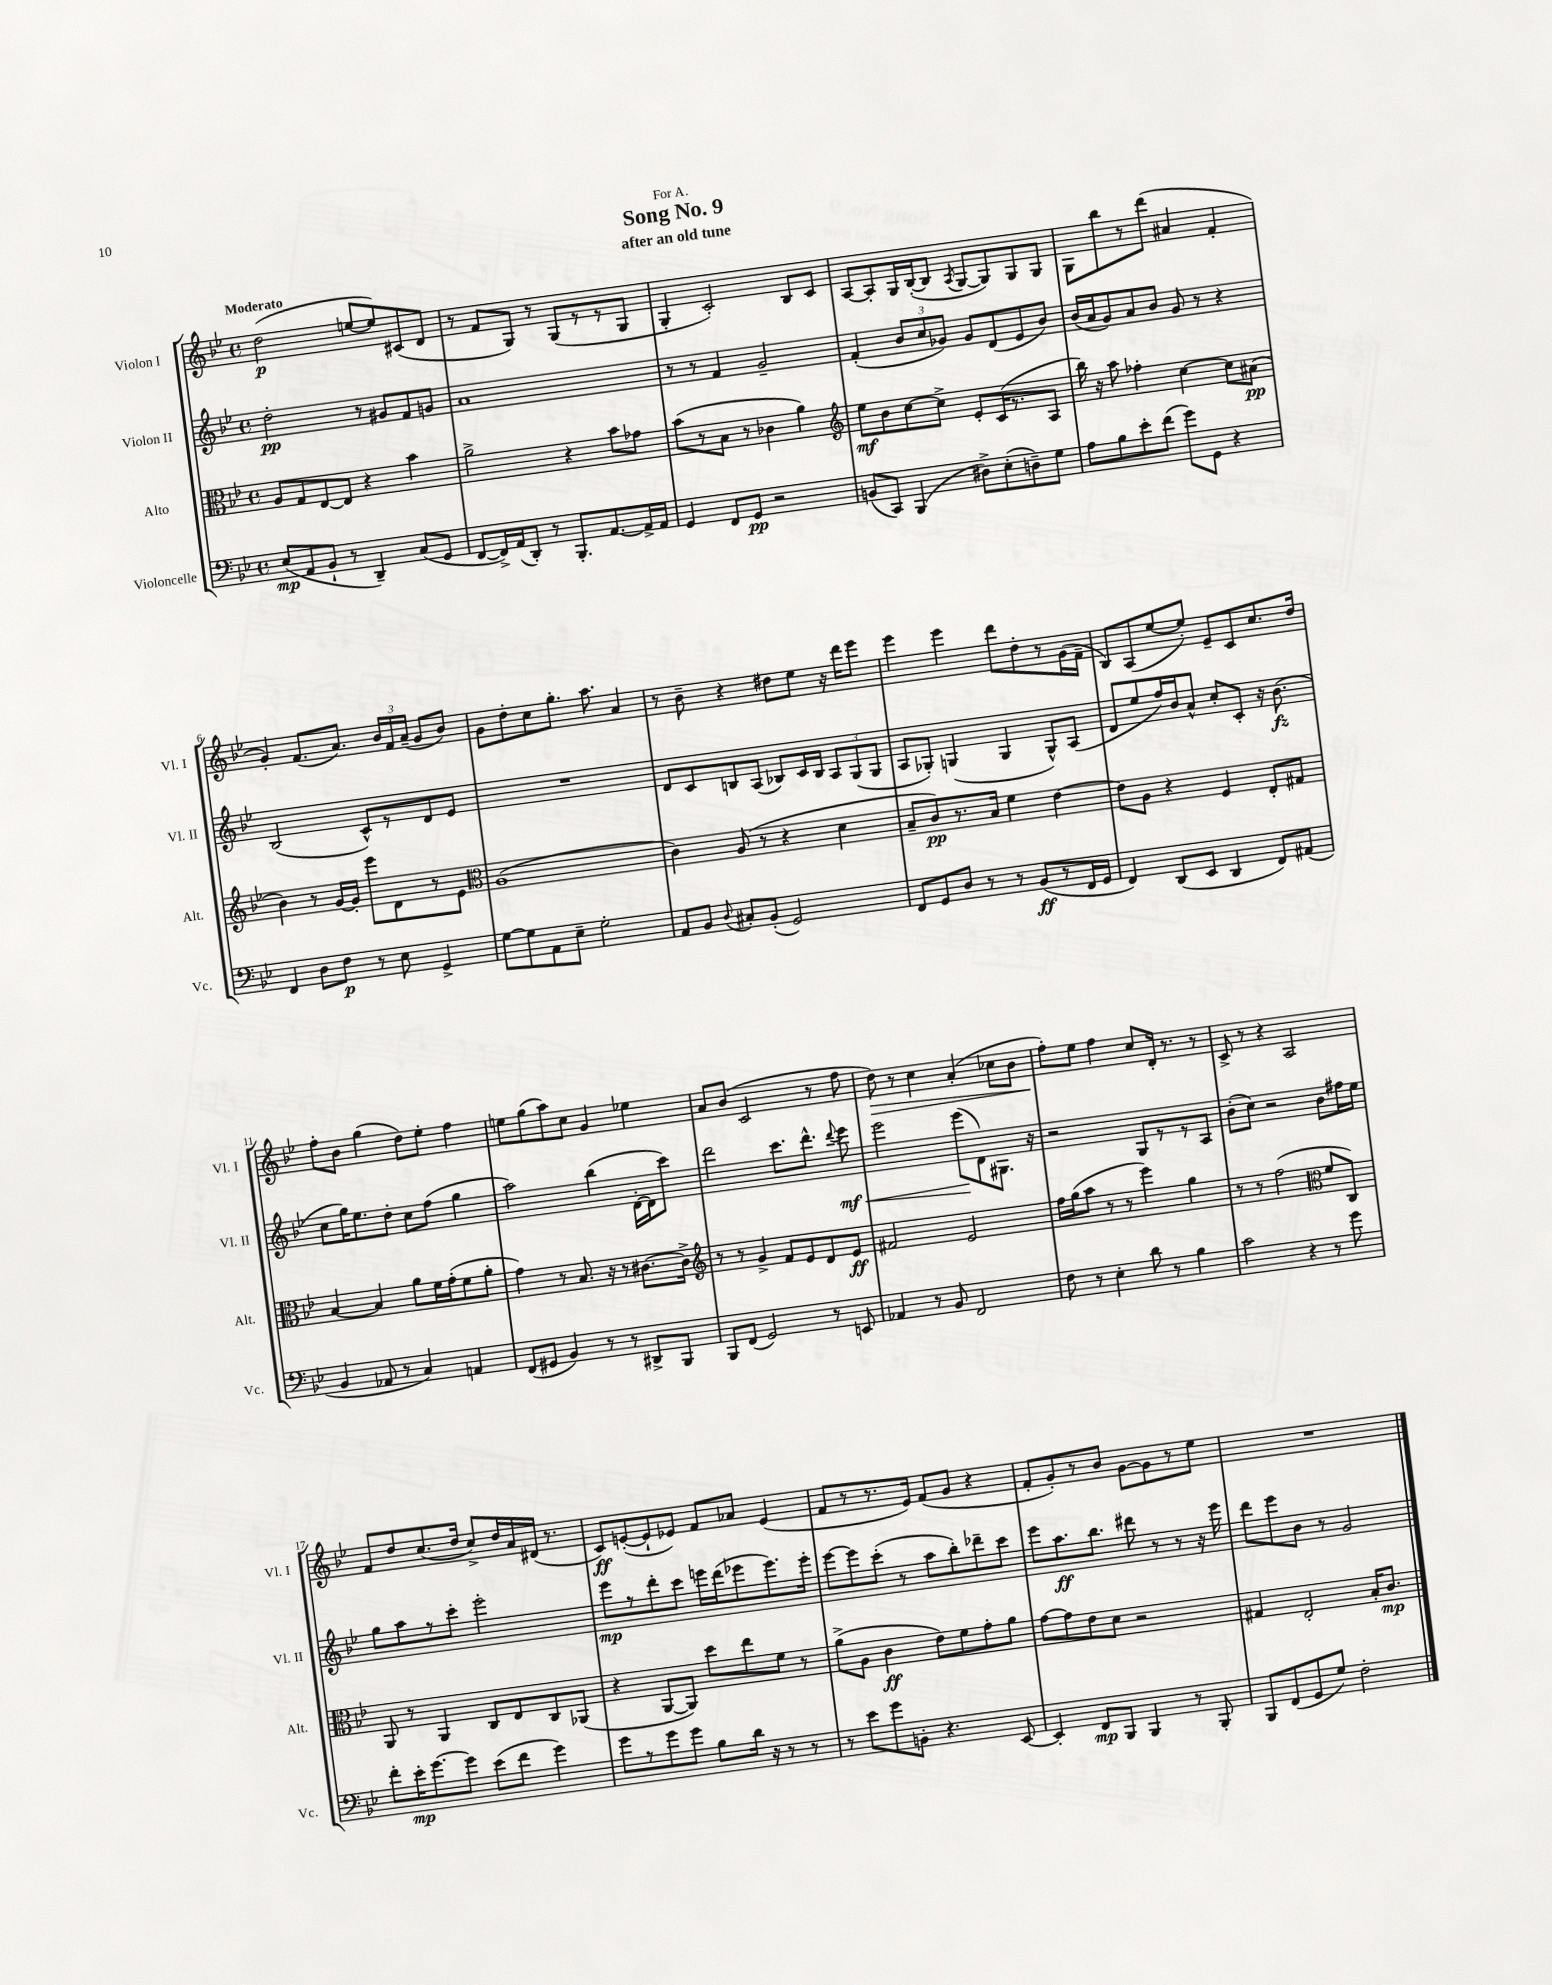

**kern	**kern	**kern	**kern
*staff4	*staff3	*staff2	*staff1
*clefF4	*clefC3	*clefG2	*clefG2
*k[b-e-]	*k[b-e-]	*k[b-e-]	*k[b-e-]
*M4/4	*M4/4	*M4/4	*M4/4
*met(c)	*met(c)	*met(c)	*met(c)
(8E-	8A	2dd'	(2dd
8AA	8G	.	.
8BB-`	[8E-	.	.
8r	8E-]	.	.
4DD~)	4r	8r	[8ee
.	.	8g#	8ee])
(8C	4b-	8f	(8c#
8GG	.	8g	8d
=	=	=	=
[8FF	2a^	1a	8r
16FF^])	.	.	8f
(16AA	.	.	.
8DD')	.	.	8G)
8r	.	.	8r
8.BBB-'	4r	.	(8G
.	.	.	8r
[8.AA	.	.	.
.	8b-	.	8r
16AA^]	8g-	.	8G
16AA	.	.	.
=	=	=	=
4GG	(8b-	8r	4G'
.	8r	8r	.
8FF	8B-	4f	2c')
8GG	8r	.	.
2r	4c-	2g~	.
.	4a)	.	8B-
.	.	.	8c
=	=	=	=
*	*clefG2	*	*
(8BB	8ee-	(4f'	[8A
8CC)	8b-	.	8A']
(4BBB-	[8cc	12b-	16G
.	.	.	([16B-'
.	.	12cc	.
.	8cc^]	.	8B-]
.	.	12g-)	.
.	.	.	8qA
8D#^)	8e-'	8g-	[8G
(8E-'	(16c	(8d	8G])
.	8.r	.	.
8D~)	.	8e-	8G
8G	8A	8b-)	8G
=	=	=	=
8A	16bb-)	(16b-	8G
.	16r	16a	.
8B-	8aa	8g)	8bb-
8e-'	4ff-'	8a	8r
(8f	.	8b-	(8ddd
8g)	[4cc	8g	4a#
8GG	.	8r	.
4r	8cc]	4r	4f'
.	(8a#	.	.
=	=	=	=
4FF	4b-)	(2B-	4g')
8D	8r	.	(8.f
8F	[16g	.	.
.	16g']	.	8.a)
8r	8eee-	8c^^)	.
8E-	8d	8r	24b-
.	.	.	24f
.	.	.	(24a~
4GG^	8r	8d	8g
.	8e-	8e-	8b-)
=	=	=	=
*	*clefC3	*	*
[8G	(1A	1r	8g
8G]	.	.	8dd'
8AA	.	.	8cc
8E-~	.	.	8.gg'
2G'	.	.	.
.	.	.	8.aa
.	.	.	4a
=	=	=	=
8AA	4c)	8d	8r
8BB-	.	8c	8b-~
8qqD	.	.	.
8C#'	(8A	8B	4r
(8BB-'	8r	(8A	.
2GG)	4r	8B-)	8dd#
.	.	16c	8ee-
.	.	16B-	.
.	4d	12A	16r
.	.	.	16ddd
.	.	(12G	.
.	.	.	8eee-
.	.	12G	.
=	=	=	=
8FF	8B-~	8A	4eee-
8GG	8c)	8G-')	.
8D	8.r	(4G	4eee-
8r	.	.	.
.	16B-	.	.
8r	4f	4G	8ddd
(8BB-	.	.	8dd'
8r	[4e-	8G^^)	8r
16FF	.	(8A	(16g
16GG	.	.	16f~
=	=	=	=
4FF)	8e-]	8d	8B-)
.	8A	8ee-	(8A
(8DD	4r	16ff)	[8ee-
.	.	16b-	.
8EE-	.	8a^^	8ee-'])
4DD	4F	8cc'	8e-~
.	.	8c'	8c
8FF)	8E-'	16r	8.cc
.	.	(8.b-	.
(8AA#	8G#	.	.
.	.	.	16dd
=	=	=	=
4BB-	[4B-	8cc	8ff'
.	.	16gg)	8b-
.	.	8.ee-	.
8AA-	4B-]	.	(4gg
8r	.	8dd'	.
4C)	8a	8cc	8dd)
.	16f	(8ff	8ee-'
.	(16g'	.	.
4AA	8f	4gg	4ff
.	8a'	.	.
=	=	=	=
(8FF	4g)	2aa)	8ee
8GG#	.	.	(8gg
4BB-)	8r	.	8aa)
.	8.B-	.	8cc
8r	.	(4bb-	4g
.	16r	.	.
8r	8r	.	.
8DD#^	[8.c#	[16d'	4ee-
.	.	16d]	.
8BBB-	.	8ccc)	.
.	16c#^]	.	.
=	=	=	=
*	*clefG2	*	*
8BBB-	8r	2ddd	8a
(8FF	8r	.	(8b-
2GG)	4g^	.	2c
.	8f	8.ccc	.
.	8e-	.	.
.	.	8.ddd^^	.
8r	8d	.	8r
.	.	8qqddd	.
8EE	8e-	8eee-	8ff
=	=	=	=
4AA-	2f#	2eee-	8dd)
.	.	.	8r
8r	.	.	4cc
8BB-	.	.	.
2FF	2e-	(8eee-	(4a'
.	.	8d)	.
.	.	8.G#	8cc-
.	.	.	8b-
.	.	16r	.
=	=	=	=
8F	16ff	2r	8ff')
.	(16gg	.	.
8r	8aa	.	8ee-
4E-'	8r	.	4ff
.	8r	.	.
8d	4eee-)	8G	8cc
8r	.	8r	16d'
.	.	.	8.r
4B-	4gg	8r	.
.	.	8A	8r
=	=	=	=
2c	8r	(8b-'	8c^
.	8r	8cc)	8r
.	(2ff	2r	4r
4r	.	.	2A
*	*clefC3	*	*
8r	8f	8b-	.
8g	8C)	16ff#	.
.	.	16ee-	.
=	=	=	=
8f'	8AA	8gg	8f
16e-'	8r	8aa	8dd
[8.g	.	.	.
.	4AA	8r	(8.cc
8g]	.	8ccc'	.
.	.	.	16dd
(8e-	8C	2eee-'	8cc^)
8f	8E-	.	16dd
.	.	.	16a
4g)	8C	.	(16d#
.	.	.	8.r
.	(8AA-	.	.
=	=	=	=
8g	4r	8eee-	8c)
8r	.	8r	([8e'
8g	[8AA	8ddd'	8e`]
8g	8AA])	8ccc	8e-)
8B-	8dd	16eee	8f
.	.	(16ddd	.
16d	8ee-	8eee-	8a-
16r	.	.	.
8r	8f	8.eee-)	(4e-
8r	8r	.	.
.	.	16eee-'	.
=	=	=	=
8r	(8a^	[8eee-	8f
8e-	8A	8eee-]	8r
8g	4c	(8ccc'	8.r
8BB'	.	8r	.
.	.	.	16e-)
4.r	8e-)	8aa	(8f
.	8f	8bb-')	8g
.	8g'	8ddd-~	4r
[8EE-	8a	8ccc	.
=	=	=	=
4EE-']	[8g	8eee-	8f'
.	8g]	8.aa	8g')
8FF	8e-	.	8r
.	.	8.bb-	.
8BBB-	8d	.	8b-
4BBB-	2r	8ddd#	[8g
.	.	8r	8g]
8r	.	8r	8r
8BBB-'	.	16r	8ee-
.	.	16eee-	.
=	=	=	=
8BBB-	4G#	8ddd	1r
(8FF	.	8eee-	.
8GG	2E-'	8b-	.
8G)	.	8r	.
2F'	.	2g	.
.	16B-'	.	.
.	8.c	.	.
==	==	==	==
*-	*-	*-	*-
